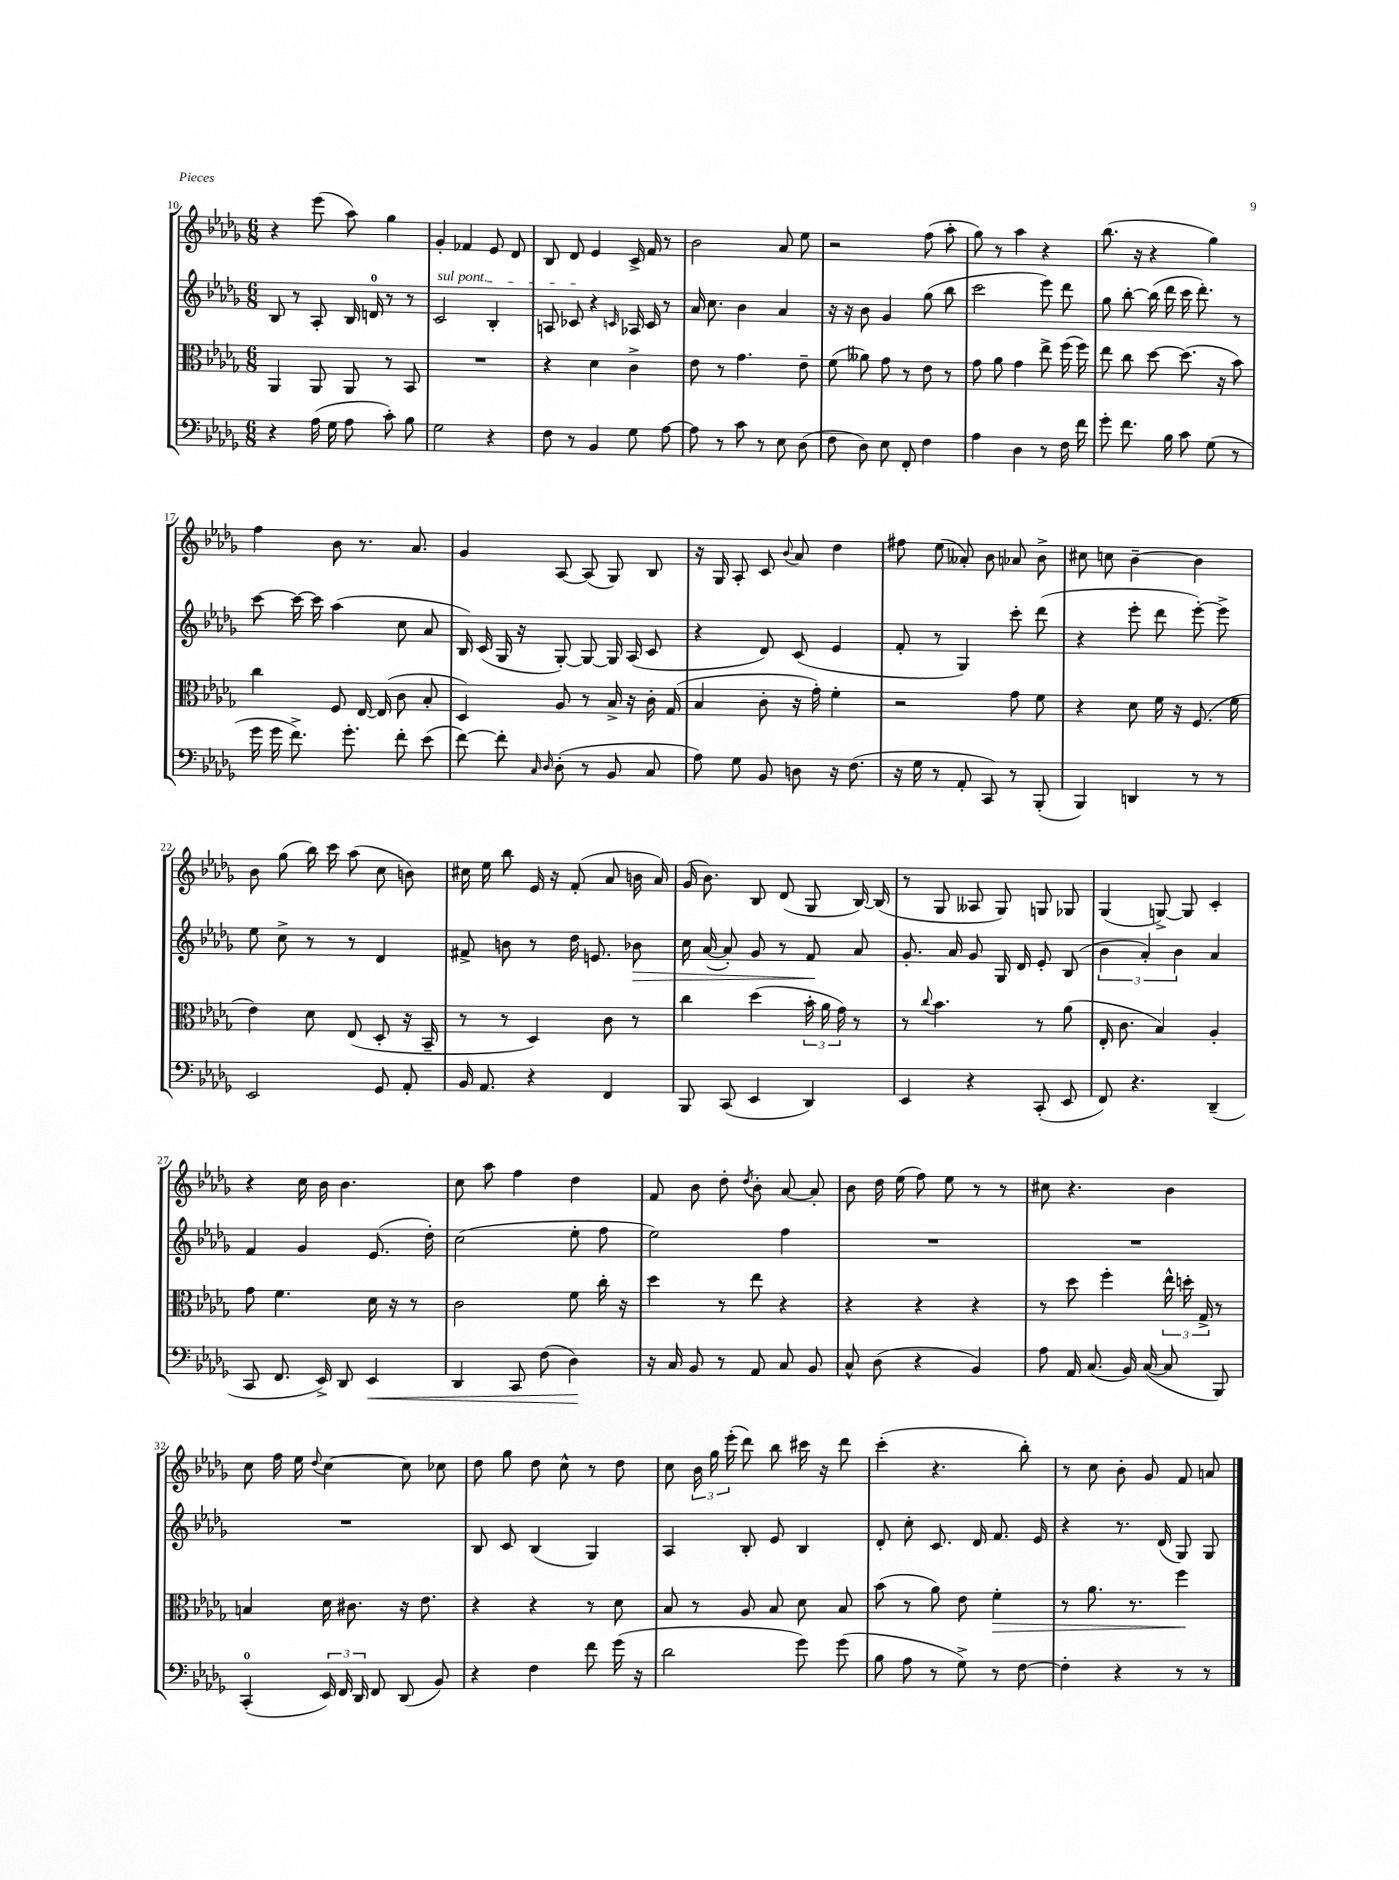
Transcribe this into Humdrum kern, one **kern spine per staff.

**kern	**kern	**kern	**kern
*staff4	*staff3	*staff2	*staff1
*clefF4	*clefC3	*clefG2	*clefG2
*k[b-e-a-d-g-]	*k[b-e-a-d-g-]	*k[b-e-a-d-g-]	*k[b-e-a-d-g-]
*M6/8	*M6/8	*M6/8	*M6/8
4r	4AA-	8B-	4r
.	.	8r	.
(16A-	8AA-	8A-'	(8eee-
16G-	.	.	.
8A-	8AA-	16B-	8aa-)
.	.	16d	.
8c')	8r	8r	4gg-
8B-	8BB-	8r	.
=	=	=	=
2G-	2.r	2c	4g-'
.	.	.	4f-
4r	.	4B-'	8e-
.	.	.	8d-
=	=	=	=
8F	4r	8A	8B-
8r	.	8c-	8d-
4BB-	4d-	4r	4e-
.	.	16qqc	.
8G-	4c^	16A-	16c^
.	.	16c	16f
[8A-	.	8r	8r
=	=	=	=
8A-]	8e-	16a-	2b-
.	.	8.cc	.
8r	8r	.	.
8c	4.g-	4b-	.
8r	.	.	.
8E-	.	4a-	8a-
(8D-	8e-~	.	8ee-
=	=	=	=
8F	(8f	16r	2r
.	.	16r	.
8D-)	8a--)	8b-	.
8E-	8g-	4g-	.
8FF'	8r	.	.
4F	8e-	(8gg-	(8ff
.	8r	8bb-	8aa-'
=	=	=	=
4A-	8g-	2ccc	8gg-)
.	8a-	.	8r
4D-	4g-	.	4aa-
8r	8ee-^	8eee-)	4r
16F	(16ff	8ddd-	.
16f	16ff)	.	.
=	=	=	=
8g-'	8ee-	8gg-	(8.bb-
8.f	8cc	[8bb-'	.
.	.	.	16r
.	[8dd-	(16bb-]	4r
16B-	.	16ddd-	.
8c	(8.dd-]	16ccc	.
.	.	8.ddd-')	.
(8G-	.	.	4gg-)
.	16r	.	.
8r	8b-)	8r	.
=	=	=	=
16g-	4cc	[8ccc	4ff
16g-	.	.	.
8.f^)	.	16ccc_	.
.	.	16ccc]	.
.	8F	(4aa-	8b-
8.g-'	.	.	.
.	[16E-	.	8.r
.	(16E-]	.	.
8f'	8c	8cc	.
.	.	.	8.a-
(8e-	8B-'	8a-	.
=	=	=	=
[8f)	4D-)	16B-)	4g-
.	.	(16c	.
8f']	.	16G-	.
.	.	16r	.
16qqC	.	.	.
16qqD-	.	.	.
(8D-'	8A-	[8G-')	[8A-
8r	8r	8G-_	(8A-]
8BB-	16B-^	16G-]	8G-)
.	16r	(16A-	.
8C	16c'	8c	8B-
.	(16G-	.	.
=	=	=	=
8A-)	4B-	4r	16r
.	.	.	16G-
8G-	.	.	8A-'
8BB-	8c'	8d-)	8c
.	.	.	8qqb-
8D	16r	(8c	8a-
.	16g-')	.	.
16r	4f'	4e-	4dd-
(8.F	.	.	.
=	=	=	=
16r	2r	8f'	8ff#
16G-	.	.	.
8r	.	8r	(8ee-
8AA-'	.	4G-)	8a--')
8CC)	.	.	8b-
8r	8g-	8ccc'	8a-
(8BBB-'	8f	(8ddd-	8b-^
=	=	=	=
4BBB-)	4r	4r	8cc#
.	.	.	8cc
4DD	8d-	8eee-'	[4b-~
.	16f	8ddd-	.
.	16r	.	.
8r	(8.F	[8eee-')	4b-]
8r	.	8eee-^]	.
.	16f	.	.
=	=	=	=
2EE-	4e-)	8ee-	8b-
.	.	8cc^	(8gg-
.	8d-	8r	16bb-)
.	.	.	16ccc
.	(8E-	8r	(8aa-
8GG-	8D-'	4d-	8cc
8AA-'	16r	.	8b)
.	16BB-~	.	.
=	=	=	=
16BB-	8r	8f#^	16cc#
8.AA-	.	.	16ee-
.	8r	8b	8bb-
4r	4D-)	8r	16e-
.	.	.	16r
.	.	16dd-	(8f'
.	.	8.e	.
4FF	8c	.	8a-
.	8r	8b-	16b
.	.	.	16a-)
=	=	=	=
8BBB-	4cc	16cc	(16g-
.	.	([16a-	8.b-)
(8CC	.	8a-'])	.
4EE-	(4dd-	8g-	8B-
.	.	8r	(8d-
4DD-)	24b-'	8f	8G-
.	24a-	.	.
.	24g-)	.	.
.	8r	8a-	[16B-)
.	.	.	(16B-]
=	=	=	=
4EE-	8r	8.g-'	8r
.	8qqcc	.	.
.	4.b-	.	8G-
.	.	16a-	.
4r	.	8g-	8A--
.	.	16G-	8G-)
.	.	16d-	.
(8CC'	8r	8e-'	8G
8EE-	(8a-	(8B-	8G-
=	=	=	=
8FF)	16E-'	6b-	(4G-
.	8.c	.	.
4.r	.	.	.
.	.	6a-')	.
.	4B-)	.	[8G^)
.	.	6b-	.
.	.	.	8G]
(4DD-~	4A-'	4a-	4c'
=	=	=	=
8CC	8g-	4f	4r
8.FF	4.f	.	.
.	.	4g-	16cc
16EE-^)	.	.	16b-
8DD-	.	.	4.b-
4EE-	16d-	(8.e-	.
.	16r	.	.
.	8r	.	.
.	.	16dd-')	.
=	=	=	=
4DD-	2c	(2cc	8cc
.	.	.	8aa-
8CC	.	.	4ff
(8F	.	.	.
4D-)	8f	8ee-'	4dd-
.	16cc'	8ff	.
.	16r	.	.
=	=	=	=
16r	4dd-	2ee-)	8f
16C	.	.	.
8BB-	.	.	8b-
8r	8r	.	8dd-'
.	.	.	8qdd-
8AA-	8ee-	.	8b-'
8C	4r	4ff	[8a-
8BB-	.	.	8a-']
=	=	=	=
8C^^	4r	2.r	8b-
(8D-	.	.	16dd-
.	.	.	(16ee-
4r	4r	.	8ff)
.	.	.	8ee-
4BB-)	4r	.	8r
.	.	.	8r
=	=	=	=
8A-	8r	2.r	8cc#
16AA-	8dd-	.	4.r
(8.C	.	.	.
.	4ff'	.	.
16BB-)	.	.	.
([16C	.	.	.
8C]	24ee-^^	.	4b-
.	24dd'	.	.
.	24G-^	.	.
8BBB-)	8r	.	.
=	=	=	=
(4CC'	4B	2.r	8cc
.	.	.	16ff
.	.	.	16ee-
.	.	.	8qqdd-
24EE-)	16d-	.	[4cc
24FF	.	.	.
.	8.c#	.	.
24DD-	.	.	.
8FF	.	.	.
(8DD-	16r	.	8cc]
.	8.e-	.	.
8BB-)	.	.	8cc-
=	=	=	=
4r	4r	8B-	8dd-
.	.	8c	8gg-
4F	4r	(4B-	8dd-
.	.	.	8cc^^
8f	8r	4G-)	8r
(16g-	8d-	.	8dd-
16r	.	.	.
=	=	=	=
2d-	8B-	4A-	8cc
.	8r	.	24b-
.	.	.	24gg-
.	.	.	(24eee-'
.	8A-	8B-'	8ddd-)
.	8B-	8e-	8bb-
8g-)	8d-	4B-	16ccc#
.	.	.	16r
(8g-	8B-	.	8ddd-
=	=	=	=
8B-	(8b-	8d-'	(4ccc'
8A-	8r	8cc'	.
8r	8a-)	8.c	4.r
8G-^)	8e-	.	.
.	.	16d-	.
8r	4f'	8.f	.
[8F	.	.	8bb-')
.	.	16e-	.
=	=	=	=
4F']	8r	4r	8r
.	8.a-	.	8cc
4r	.	8.r	8b-'
.	8.r	.	.
.	.	.	8g-
.	.	(16d-	.
8r	4ff	8G-)	8f
8r	.	8G-	8a
==	==	==	==
*-	*-	*-	*-
